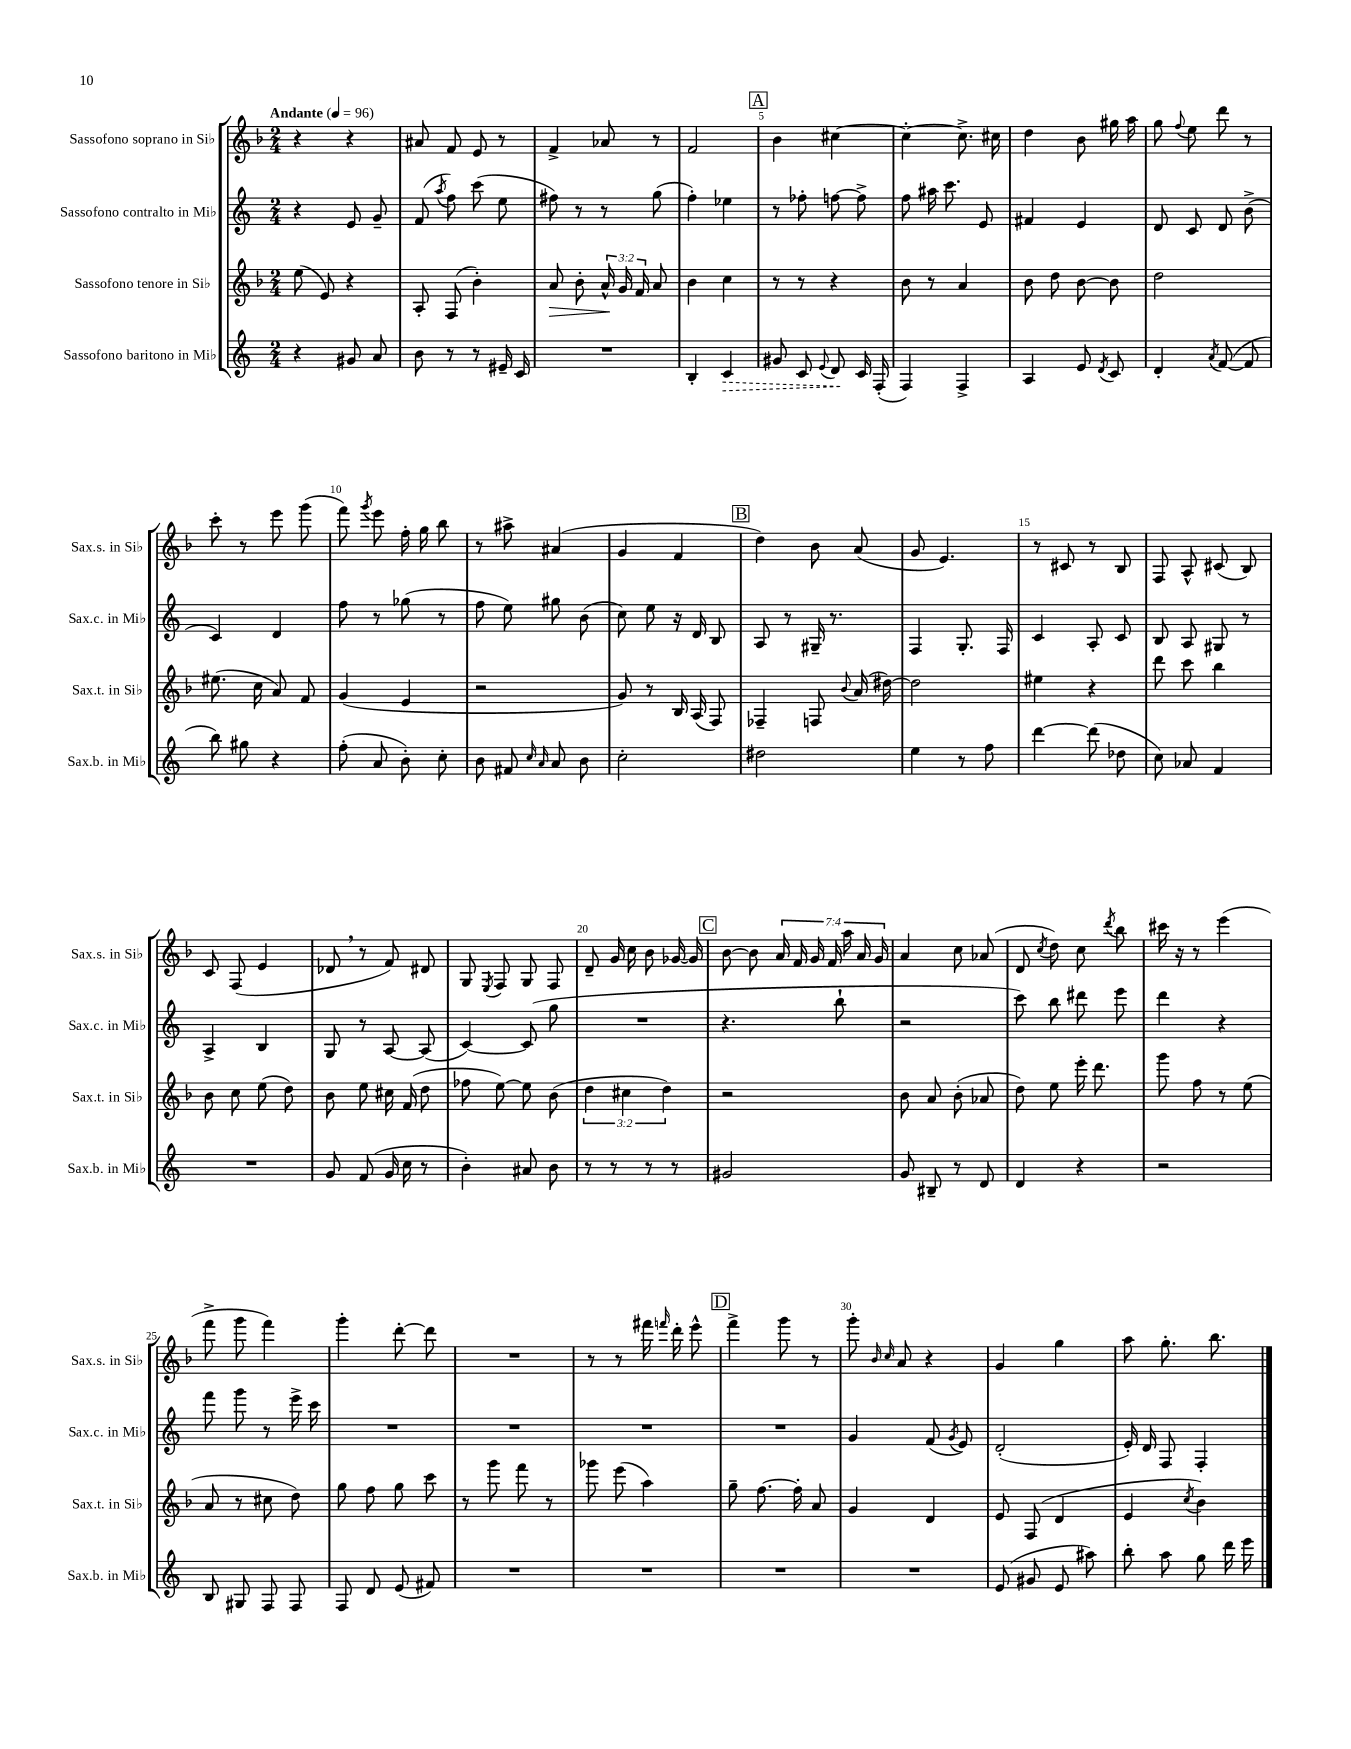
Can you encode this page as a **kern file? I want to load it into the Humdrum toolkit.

**kern	**kern	**kern	**kern
*staff4	*staff3	*staff2	*staff1
*clefG2	*clefG2	*clefG2	*clefG2
*k[]	*k[b-]	*k[]	*k[b-]
*M2/4	*M2/4	*M2/4	*M2/4
*MM96	*MM96	*MM96	*MM96
4r	(8ee\	4r	4r
.	8e/)	.	.
8g#/	4r	8e/	4r
8a/	.	8g~/	.
=	=	=	=
8b\	8A'/	(8f/	8a#/
.	.	8qaa/	.
8r	(8F/	8ff\)	8f/
8r	4b-'\)	(8ccc\	8e/
16e#~/	.	8ee\	8r
16c/	.	.	.
=	=	=	=
2r	8a/	8ff#\)	4f^/
.	8b-'\	8r	.
.	24a^^/	8r	8a-/
.	24g/	.	.
.	24f/	.	.
.	8a/	(8gg\	8r
=	=	=	=
4B'/	4b-\	4ff'\)	2f/
4c/	4cc\	4ee-\	.
=	=	=	=
8g#/	8r	8r	4b-\
8c/	8r	8ff-'\	.
8qqe/	.	.	.
8d/	4r	[8ff\	[4cc#\
16c/	.	8ff^\]	.
(16F'/	.	.	.
=	=	=	=
4F/)	8b-\	8ff\	4cc#'\_
.	8r	16aa#\	.
.	.	8.ccc\	.
4F^/	4a/	.	8.cc#^\]
.	.	8e/	.
.	.	.	16cc#\
=	=	=	=
4A/	8b-\	4f#/	4dd\
.	8dd\	.	.
8e/	[8b-\	4e/	8b-\
8qd/	.	.	.
8c/	8b-\]	.	16gg#\
.	.	.	16aa\
=	=	=	=
4d'/	2dd\	8d/	8gg\
.	.	.	8qqff/
.	.	8c/	8ee\
8qa/	.	.	.
([8f/	.	8d/	8ddd\
8f/]	.	(8b^\	8r
=	=	=	=
8bb\)	(8.ee#\	4c/)	8ccc'\
8gg#\	.	.	8r
.	16cc\	.	.
4r	8a/)	4d/	8eee\
.	8f/	.	(8ggg\
=	=	=	=
(8ff'\	(4g/	8ff\	8fff\)
.	.	.	8qggg/
8a/	.	8r	8eee\
8b'\)	4e/	(8gg-\	16ff'\
.	.	.	16gg\
8cc'\	.	8r	8bb-\
=	=	=	=
8b\	2r	8ff\	8r
8f#/	.	8ee\)	8aa#^\
16qqcc/	.	.	.
16qqa/	.	.	.
8a/	.	8gg#\	(4a#/
8b\	.	(8b\	.
=	=	=	=
2cc'\	8g/)	8cc\)	4g/
.	8r	8ee\	.
.	16B-/	16r	4f/
.	(16A/	16d/	.
.	8F/)	8B/	.
=	=	=	=
2dd#\	4F-~/	8A/	4dd\)
.	.	8r	.
.	8F/	16G#~/	8b-\
.	.	8.r	.
.	8qqb-/	.	.
.	(16a/	.	(8a/
.	[16dd#\)	.	.
=	=	=	=
4ee\	2dd#\]	4F/	8g/
.	.	.	4.e/)
8r	.	8.G'/	.
8ff\	.	.	.
.	.	16F/	.
=	=	=	=
[4ddd\	4ee#\	4c/	8r
.	.	.	8c#/
(8ddd\]	4r	8A'/	8r
8dd-\	.	8c/	8B-/
=	=	=	=
8cc\)	8ddd\	8B/	8F/
8a-/	8ccc\	8A/	8A^^/
4f/	4bb-\	8G#/	(8c#/
.	.	8r	8B-/)
=	=	=	=
2r	8b-\	4A^/	8c/
.	8cc\	.	(8F/
.	(8ee\	4B/	4e/
.	8dd\)	.	.
=	=	=	=
8g/	8b-\	8G/	8d-/
(8f/	8ee\	8r	8r
16g/	16cc#\	[8A/	8f/)
16cc\	(16f/	.	.
8r	8dd\	(8A/]	8d#/
=	=	=	=
4b'\)	8ff-\	[4c/)	8G/
.	.	.	8qE/
.	[8ee\)	.	8F/
8a#/	8ee\]	(8c/]	8G/
8b\	(8b-\	8gg\	8F/
=	=	=	=
8r	6dd\	2r	8d~/
8r	.	.	16g/
.	6cc#\	.	.
.	.	.	16cc\
8r	.	.	8b-\
.	6dd\)	.	.
8r	.	.	[16g-/
.	.	.	16g-/]
=	=	=	=
2g#/	2r	4.r	[8b-\
.	.	.	8b-\]
.	.	.	28a/
.	.	.	28f/
.	.	.	28g/
.	.	.	28f/
.	.	8bb`\	.
.	.	.	28aa\
.	.	.	28a/
.	.	.	28g/
=	=	=	=
8g/	8b-\	2r	4a/
8B#~/	8a/	.	.
8r	(8b-'\	.	8cc\
8d/	8a-/	.	(8a-/
=	=	=	=
4d/	8dd\)	8ccc\)	8d/
.	.	.	8qcc/
.	8ee\	8bb\	8dd\)
4r	16eee'\	8ddd#\	8cc\
.	8.ddd\	.	.
.	.	.	8qddd/
.	.	8eee\	8bb-\
=	=	=	=
2r	8ggg\	4ddd\	16ccc#\
.	.	.	16r
.	8ff\	.	8r
.	8r	4r	(4eee\
.	(8ee\	.	.
=	=	=	=
8B/	8a/	8fff\	8fff^\
8G#/	8r	8ggg\	8ggg\
8F/	8cc#\	8r	4fff\)
8F/	8dd\)	16eee^\	.
.	.	16ccc\	.
=	=	=	=
8F/	8gg\	2r	4ggg'\
8d/	8ff\	.	.
(8e/	8gg\	.	[8ddd'\
8f#/)	8ccc\	.	8ddd\]
=	=	=	=
2r	8r	2r	2r
.	8ggg\	.	.
.	8fff\	.	.
.	8r	.	.
=	=	=	=
2r	8ggg-\	2r	8r
.	(8eee\	.	8r
.	4aa\)	.	16fff#\
.	.	.	16qqfff/
.	.	.	16ddd'\
.	.	.	8eee^^\
=	=	=	=
2r	8gg~\	2r	4fff^\
.	[8.ff\	.	.
.	.	.	8ggg\
.	16ff'\]	.	.
.	8a/	.	8r
=	=	=	=
2r	4g/	4g/	8ggg'\
.	.	.	16qqb-/
.	.	.	16qqcc/
.	.	.	8a/
.	4d/	(8f/	4r
.	.	8qg/	.
.	.	8e/)	.
=	=	=	=
(8e/	8e/	(2d'/	4g/
8g#/	(8F/	.	.
8e/	4d/	.	4gg\
8aa#\)	.	.	.
=	=	=	=
8bb'\	4e/	16e'/)	8aa\
.	.	16d/	.
8aa\	.	8F/	8.gg'\
.	8qcc/	.	.
8gg\	4b-\)	4F'/	.
.	.	.	8.bb-\
16ddd\	.	.	.
16eee\	.	.	.
==	==	==	==
*-	*-	*-	*-
